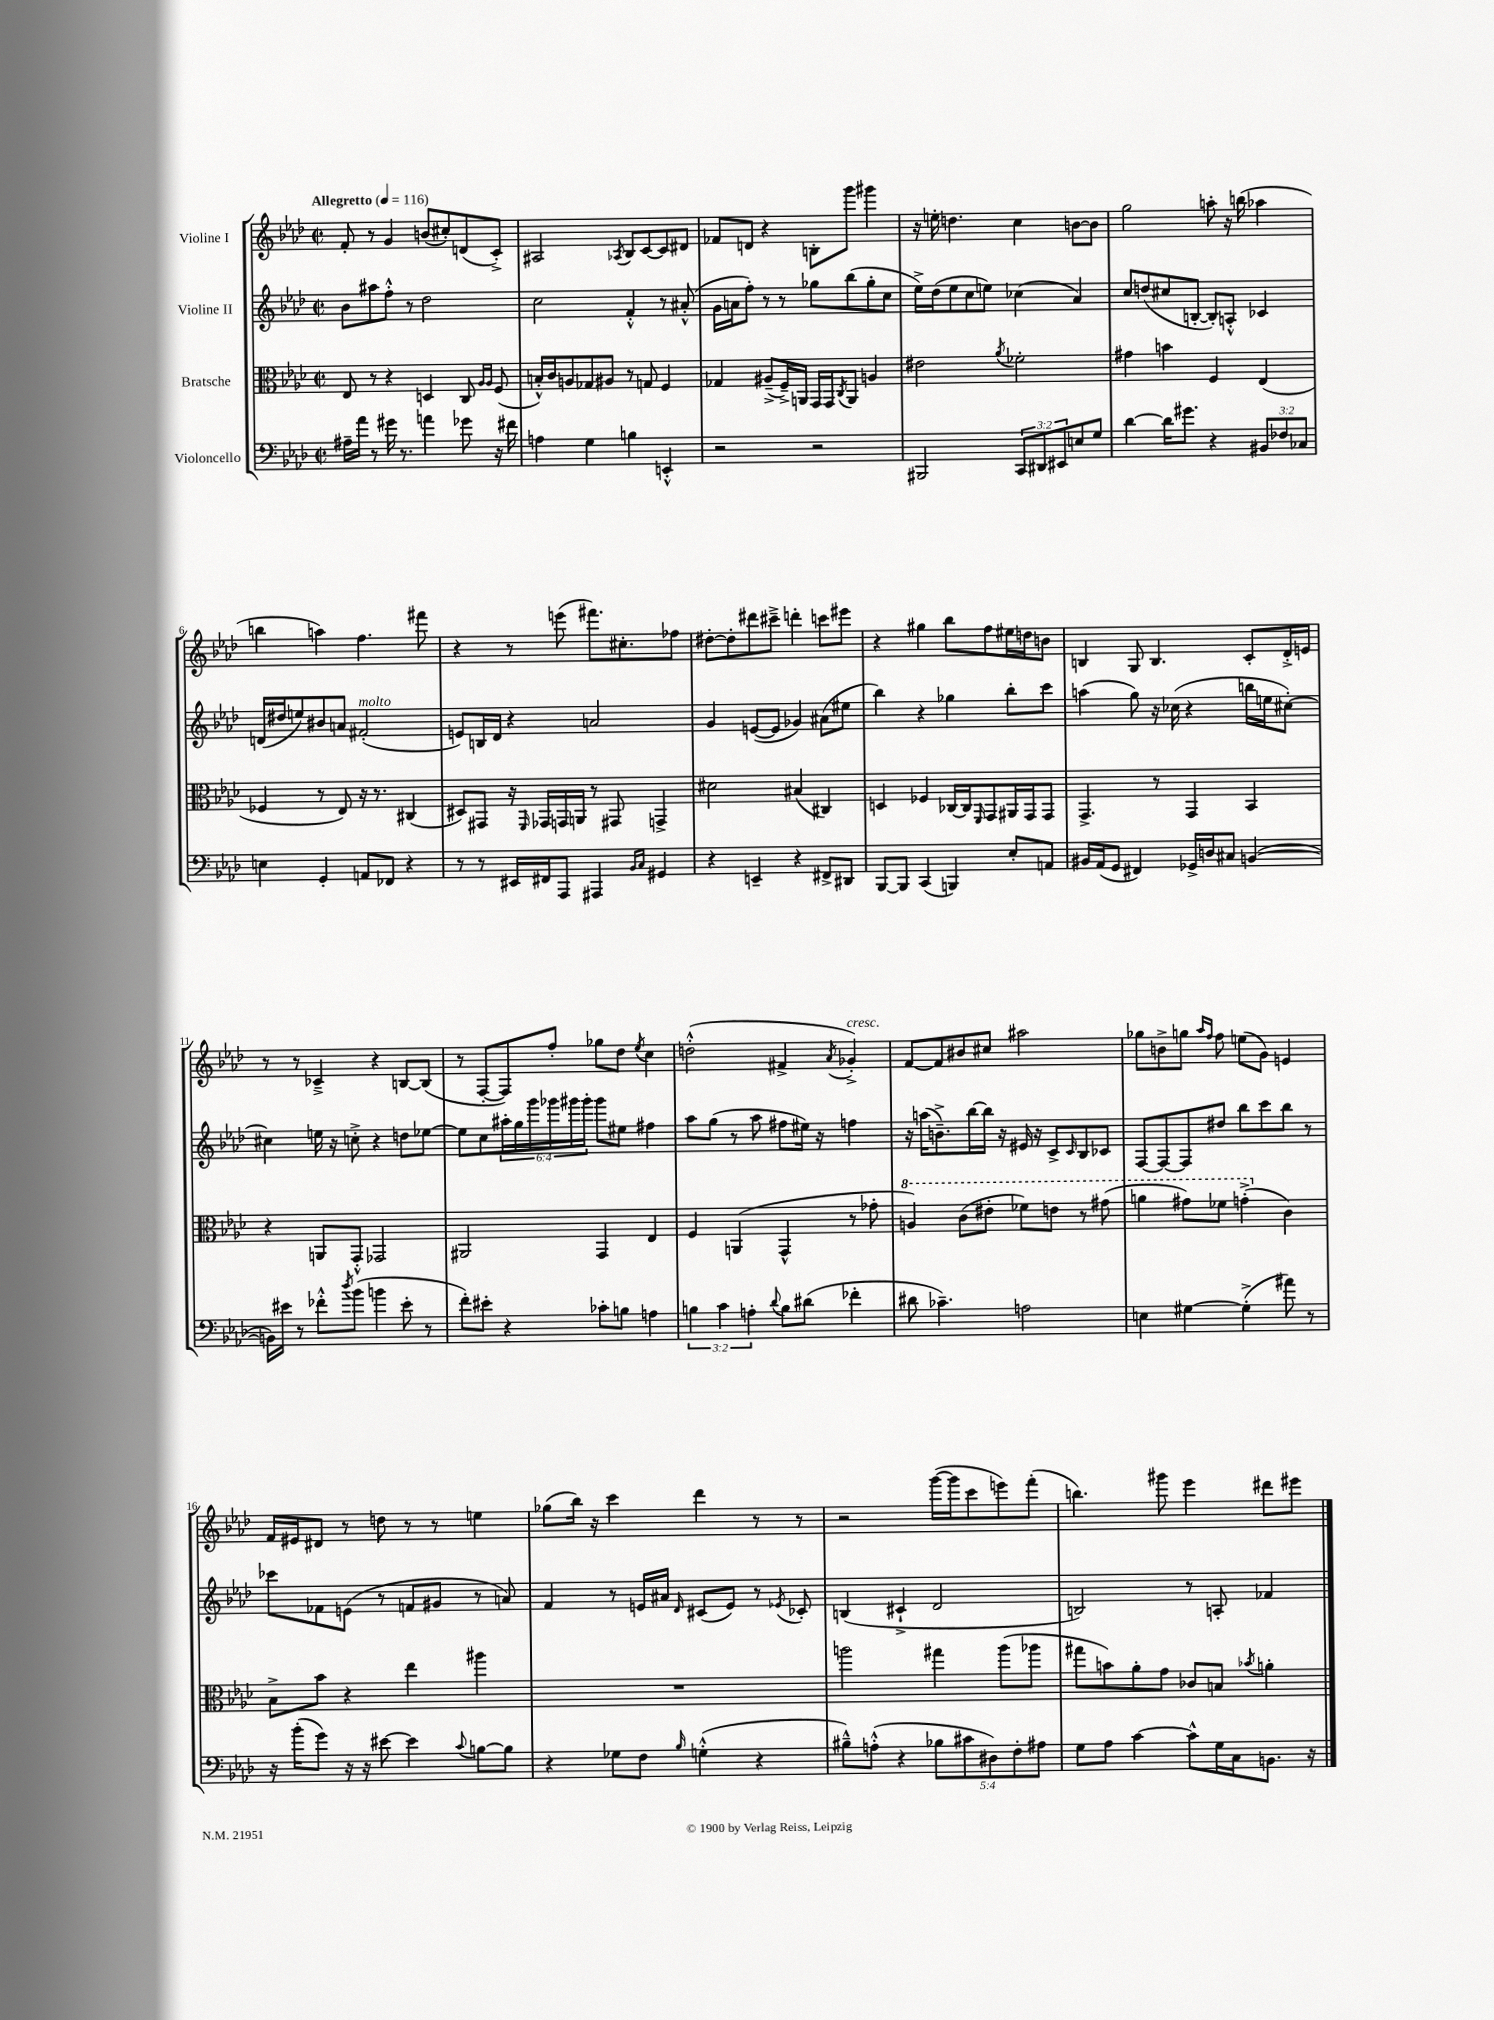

**kern	**kern	**kern	**kern
*staff4	*staff3	*staff2	*staff1
*clefF4	*clefC3	*clefG2	*clefG2
*k[b-e-a-d-]	*k[b-e-a-d-]	*k[b-e-a-d-]	*k[b-e-a-d-]
*M2/2	*M2/2	*M2/2	*M2/2
*met(c|)	*met(c|)	*met(c|)	*met(c|)
*MM116	*MM116	*MM116	*MM116
16A#~	8E-	8b-	8f'
16a-	.	.	.
8r	8r	8aa#	8r
16g#	4r	8ff'^^	4g
8.r	.	.	.
.	.	8r	.
4a	4D	2dd-	(8b
.	.	.	8cc#')
8g-	8C	.	(8d
.	16qqA-	.	.
.	16qqA-	.	.
16r	(8F	.	8c'^)
16f#	.	.	.
=	=	=	=
4A	16B'^^)	2cc	2A#
.	16c	.	.
.	8A	.	.
4G	8G-	.	.
.	8A#	.	.
.	.	.	8qA-
4B	8r	4f'^^	8B-
.	8G	.	[8c
4EE'^^	4F	8r	8c]
.	.	(8a#'^^	8d#
=	=	=	=
2r	4G-	16g	8f-
.	.	16a	.
.	.	8ff')	8d
.	(8A#~^	8r	4r
.	16F~^)	8r	.
.	16AA	.	.
2r	16GG	8gg-	8B'
.	16GG	.	.
.	8qC	.	.
.	8AA	(8bb-	8ggg
.	4A	8gg-'	4ggg#
.	.	8cc	.
=	=	=	=
2BBB#	2e#	16ee-^)	16r
.	.	(16dd-	16ee'
.	.	8ee-	4.dd
.	.	8cc	.
.	.	8ee)	.
.	8qa-	.	.
12CC	2f-'	(4cc-	4cc
12DD#	.	.	.
12EE#	.	.	.
8E	.	4a-)	[8b
8G	.	.	8b]
=	=	=	=
[4d-	4g#	8cc	2gg
.	.	(8dd	.
16d-]	4b	8cc#	.
8.g#	.	.	.
.	.	[8B'	.
4r	4F	8B'])	8aa'
.	.	8A'^^	16r
.	.	.	(16bb
12BB#	(4E-	4c-	4aa-
12F-	.	.	.
12C-	.	.	.
=	=	=	=
4E	4F-	(16d	4bb
.	.	16dd#	.
.	.	8ee)	.
4GG'	8r	8b#	4aa)
.	8E-)	8a	.
8AA	16r	(2f#'	4.ff
.	8.r	.	.
8FF-	.	.	.
4r	(4C#	.	.
.	.	.	8fff#
=	=	=	=
8r	8D#)	8e)	4r
8r	8GG#	16B	.
.	.	16d-	.
16EE#	16r	4r	8r
.	16qqFF	.	.
16FF#	16GG-	.	.
8AAA-	16GG	.	(8eee
.	16AA	.	.
4AAA#	8r	2a	8.fff#)
.	8GG#	.	.
.	.	.	8.cc#'
16qqBB-	.	.	.
16qqC	.	.	.
4GG#	4GG^	.	.
.	.	.	8ff-
=	=	=	=
4r	2d#	4g	[8dd#'
.	.	.	8dd#']
4EE~	.	([8e	8ddd#
.	.	8e]	8ccc#~^
4r	(4B#	4g-)	4ddd'
8FF#^	4C#)	(8a#	8ccc
8DD#	.	8ee#	8eee#
=	=	=	=
[8BBB-	4D	4bb-)	4r
8BBB-]	.	.	.
(4CC	4F-	4r	4gg#
4BBB)	[16C-	4gg-	8bb-
.	16C-]	.	.
.	16qqFF	.	.
.	8GG	.	8ff
8E-'	16AA#	8bb-'	16ee#
.	16GG	.	16dd
8AA	8GG	8ccc	8b
=	=	=	=
16BB#	4.GG^	(4aa	4B
(16AA-	.	.	.
8GG	.	.	.
4FF#)	.	8gg)	8G
.	8r	16r	4.B
.	.	(16cc-	.
16GG-^	4GG	4r	.
16D	.	.	.
8C#	.	.	.
([4BB	4BB-	16bb	8c'
.	.	16ee	.
.	.	[8cc#')	16d-'^
.	.	.	16e
=	=	=	=
16BB])	4r	4cc#]	8r
16e#	.	.	.
8r	.	.	8r
8f-'^^	8AA	16ee	4c-~^
.	.	16r	.
8qdd-	.	.	.
(8b-	8GG'^^	8cc'^	.
4b	2GG-	4r	4r
8e#'	.	8dd	[8B
8r	.	[8ee-	(8B]
=	=	=	=
8f')	2AA#	8ee-]	8r
8e#'	.	8cc	[8F'
4r	.	24aa#'	8F])
.	.	24gg	.
.	.	24ggg	.
.	.	24ggg-	8ff'
.	.	24ggg#	.
.	.	24ggg#'	.
8c-'	4GG	8ggg#	8gg-
8B	.	8ee#	8dd-
.	.	.	8qee-
4A	4E-	4ff#	4cc
=	=	=	=
6B	4F	8aa-	(2dd'^^
.	.	(8gg	.
6c	.	.	.
.	(4AA	8r	.
6A'	.	.	.
.	.	8aa-	.
8qqd-	.	.	.
8B	4GG^^	8ff#	4f#^
(8d#	.	16ee#)	.
.	.	16r	.
.	.	.	8qa-
4f-'	8r	4ff	4g-'^)
.	8g-'	.	.
=	=	=	=
8d#	4a)	16r	[8f
.	.	(16aa	.
4.c-~)	.	8.b~^)	8f]
.	(8cc	.	8b#
.	.	[16bb-	.
.	8ee#'	16bb-]	8cc#
.	.	16r	.
2A	8ff-)	16e#	2aa#
.	.	16r	.
.	8ee	8c^	.
.	.	16qqc	.
.	8r	8B-	.
.	(8gg#	8c-	.
=	=	=	=
4E	4aa	[8F	8gg-
.	.	8F_	8b^
[4G#	8gg#)	8F]	8gg
.	.	.	16qqaa-
.	.	.	16qqff
.	8ff-	8dd#	8ff
(4G#'^]	(4gg'^	8bb-	(8ee
.	.	8ccc	8g)
8a#)	4c)	8bb-	4e
8r	.	8r	.
=	=	=	=
16r	8B-^	8ccc-	16f
(16b-'	.	.	16e#
8g)	8b-	8f-	8d#
16r	4r	(8e	8r
16r	.	.	.
[8e#	.	8r	8dd
4e#]	4ee-	8f	8r
.	.	8g#	8r
8qqc	.	.	.
[8B	4aa#	8r	4ee
8B]	.	8a)	.
=	=	=	=
4r	1r	4f	(8gg-
.	.	.	16bb-)
.	.	.	16r
8G-	.	8r	4ccc
8F	.	16e	.
.	.	16a#	.
16qqB-	.	16qqd-	.
(4G'^^	.	(8c#	4ddd-
.	.	8e)	.
4r	.	8r	8r
.	.	8qe-	.
.	.	8c-'	8r
=	=	=	=
8B#~^^)	2aa	(4B	2r
(8A'^^	.	.	.
4r	.	4c#`^	.
10B-	4gg#	2d-	([16ggg
.	.	.	16ggg]
10c#	.	.	.
.	.	.	8ccc
10D#)	.	.	.
.	(8aa	.	8eee)
10F'	.	.	.
.	8aa-	.	(8fff'
10A#	.	.	.
=	=	=	=
8G	8gg#	2B)	4.bb)
8A-	8b)	.	.
[4c	8a-'	.	.
.	8g	.	8ggg#
8c^^]	8c-	8r	4eee-
16G	8B	8A'	.
16C	.	.	.
.	8qb-	.	.
8.BB	4a'	4f-	8ddd#
.	.	.	8eee#
16r	.	.	.
==	==	==	==
*-	*-	*-	*-
